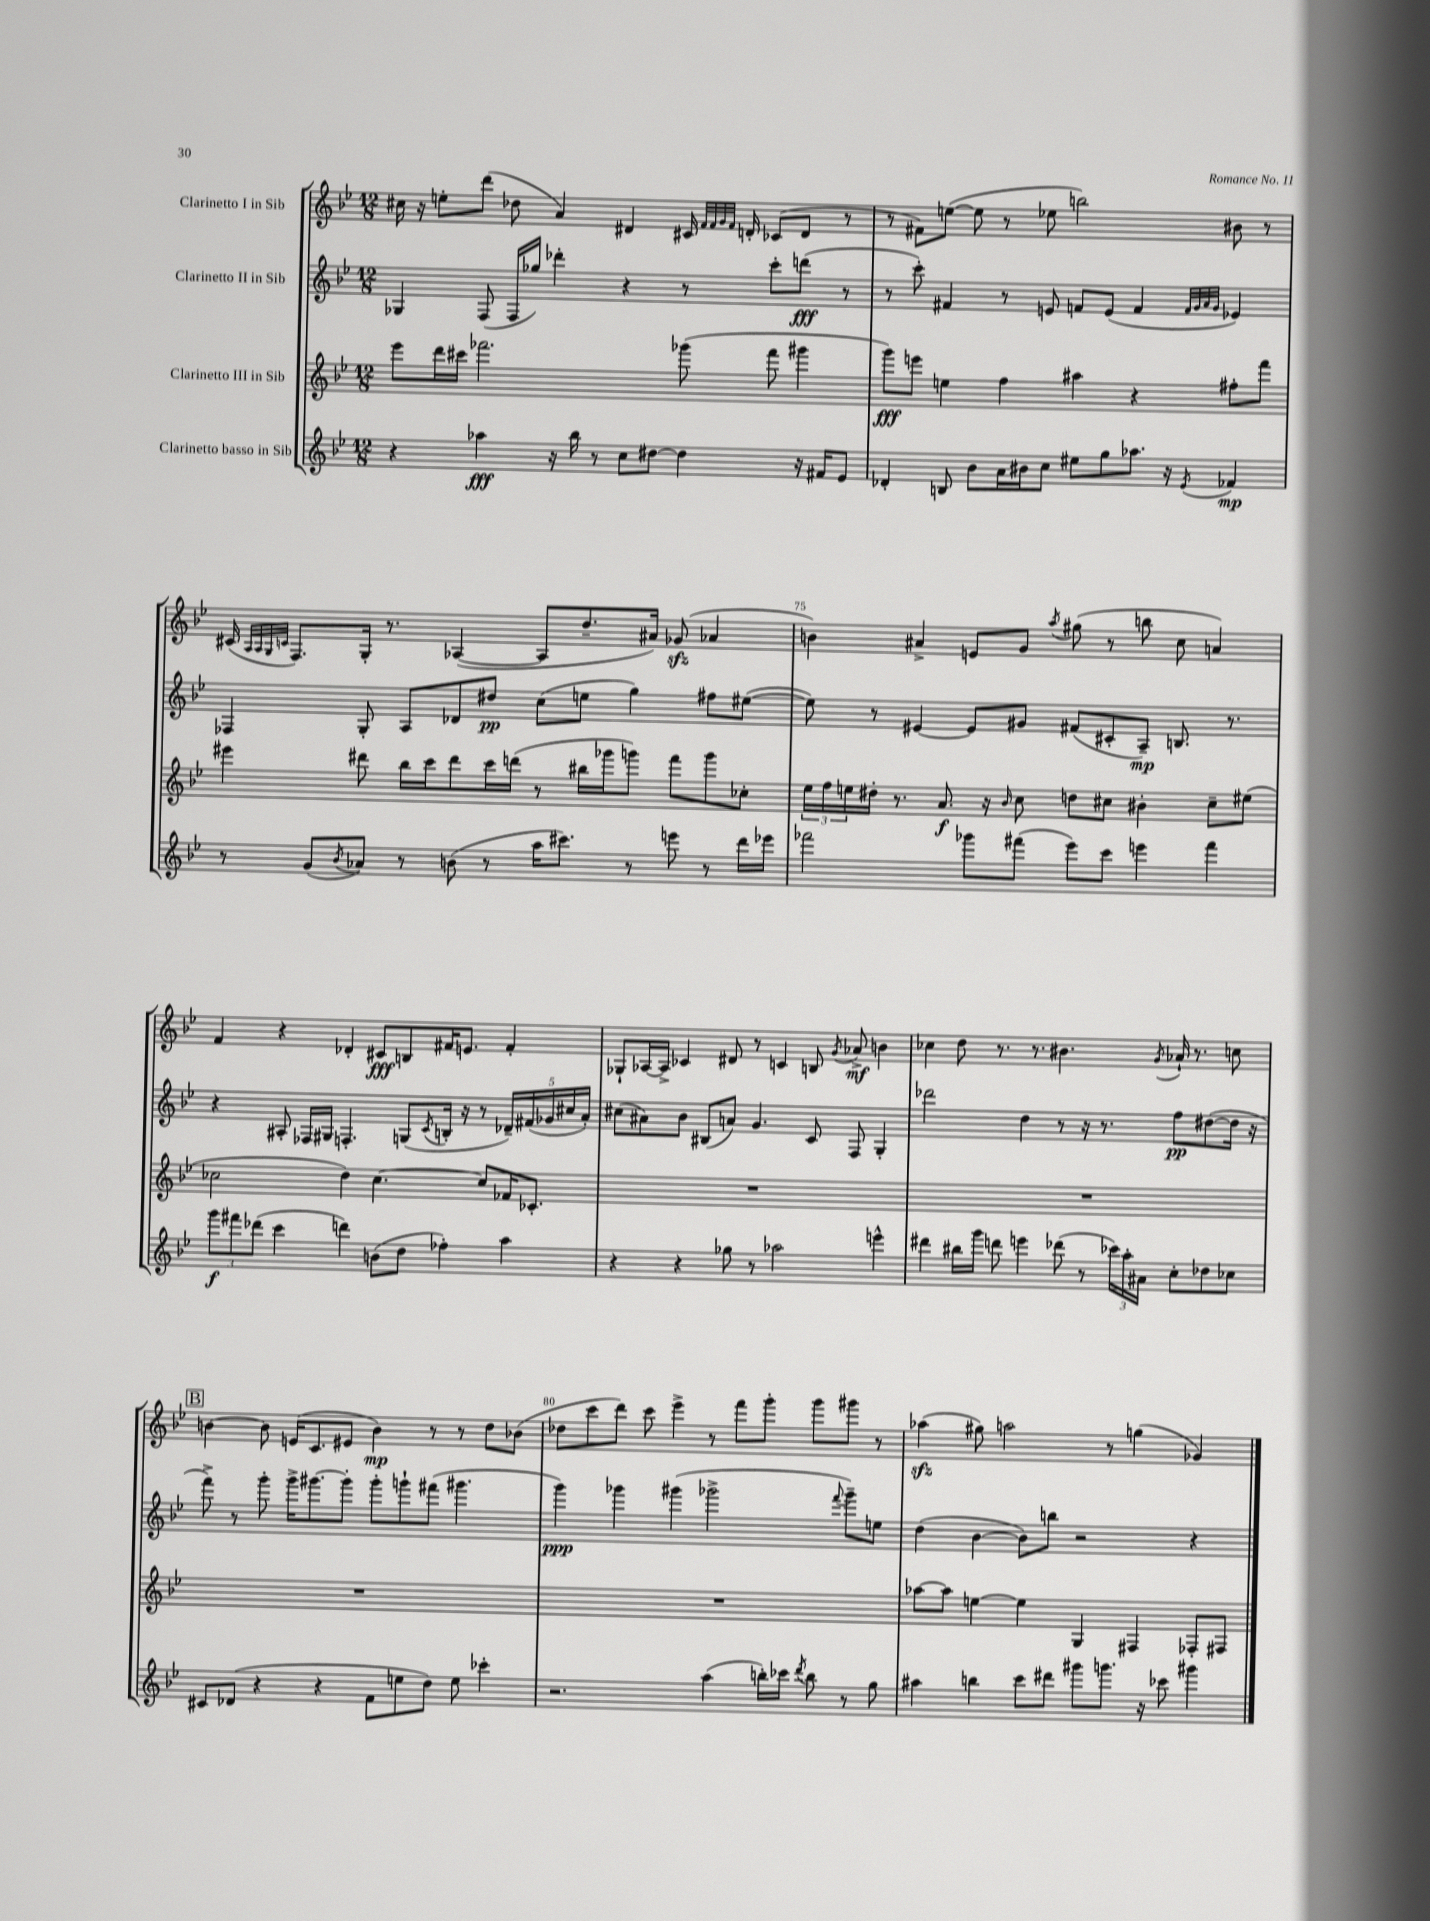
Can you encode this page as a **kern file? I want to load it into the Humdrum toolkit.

**kern	**kern	**kern	**kern
*staff4	*staff3	*staff2	*staff1
*clefG2	*clefG2	*clefG2	*clefG2
*k[b-e-]	*k[b-e-]	*k[b-e-]	*k[b-e-]
*M12/8	*M12/8	*M12/8	*M12/8
4r	8eee-	4G-	16cc#
.	.	.	16r
.	16ddd	.	8ee'
.	16ccc#	.	.
4aa-	2.fff-	(8F	(8ddd
.	.	16F	8dd-
.	.	16gg-)	.
16r	.	4ddd-'	4a)
16bb-	.	.	.
8r	.	.	.
8cc	.	4r	4d#
[8dd#	.	.	.
4dd#]	(8ggg-	8r	16c#
.	.	.	32qqf
.	.	.	32qqf
.	.	.	32qqg
.	.	.	32qqf
.	.	.	16d'
.	8fff-	8ccc'	(8c-
16r	4ggg#	(8ddd	8d
16f#	.	.	.
8e-	.	8r	8r
=	=	=	=
4d-'	8ggg)	8r	8r
.	8eee	8ccc')	8f#)
8B	4ee	4f#	([8ee
8b-	.	.	8ee]
16a	4ff	8r	8r
16b#	.	.	.
8cc	.	8e	8ee-
8ee#	4aa#	8f	2bb)
8gg	.	(8e	.
8.aa-	4r	4f	.
16r	.	.	.
.	.	32qqf	.
.	.	32qqg	.
.	.	32qqa	.
8qe-	.	32qqg	.
4f-	8ff#'	4e-)	8b#
.	8fff	.	8r
=	=	=	=
8r	4eee#	4F-	(16c#
.	.	.	32qqA
.	.	.	32qqA
.	.	.	32qqG
.	.	.	32qqc
.	.	.	8.F)
(8g	.	.	.
8qb-	.	.	.
8a-)	8ddd#	8G'	16G'
.	.	.	8.r
8r	16bb-	8A	.
.	16ccc	.	.
(8b	8ddd#	8d-	([4A-
8r	16ccc	8dd#	.
.	(16ddd	.	.
16aa	8r	(8cc	8A-]
8.ccc#)	.	.	.
.	16bb#	8ee	8.dd~
.	16ggg-	.	.
8r	8ggg)	4gg)	.
.	.	.	16a#)
8eee	8fff	.	(8g-
8r	8ggg	8ff#	4a-
16ddd	8cc-'	([8ee#	.
16eee-	.	.	.
=	=	=	=
2fff-	24ee-	8ee#])	4b)
.	24ff	.	.
.	24ee	.	.
.	16dd#'	8r	.
.	8.r	.	.
.	.	[4e#	4a#^
.	8.a	.	.
8ggg-	.	8e#]	8e
.	16r	.	.
.	16qqb-	.	.
(8fff#	8cc	8g#	8g
.	.	.	8qaa
8eee-)	8dd	(8f#	(8gg#
8ccc	8cc#	8c#'	8r
4eee	4b#'	8A~)	8bb
.	.	8.B	8cc
4fff#	8cc#~	.	4a)
.	.	8.r	.
.	(8ee#	.	.
=	=	=	=
12ggg	2cc-	4r	4f
12fff#	.	.	.
(12ddd-	.	.	.
4ccc	.	8A#'	4r
.	.	16F-	.
.	.	16G#	.
4ddd)	4dd)	4.F'	4d-'
(8b	[4.cc-	.	8c#
8dd	.	(8G	8B
.	.	8qc	.
4ff-')	.	16B'	16f#
.	.	16r	8.e
.	8cc-]	8r	.
4aa	16f-	20d-~)	4f#'
.	.	(20f#	.
.	8.c-'	.	.
.	.	20g-	.
.	.	20cc#	.
.	.	20a')	.
=	=	=	=
4r	1.r	(8cc#	8G-`
.	.	8a#)	[16A-
.	.	.	16A-^]
4r	.	8b-	4c-
.	.	(8B#	.
8gg-	.	8a)	8d#
8r	.	4.g	8r
2aa-	.	.	4c
.	.	8c	8B
.	.	.	8qg
.	.	8F	8a-^
4eee^^	.	4G'	4b
=	=	=	=
4ddd#	1.r	2ddd-	4cc-
16bb#	.	.	8dd
16ggg	.	.	.
8ddd	.	.	8.r
4eee	.	4dd	.
.	.	.	8.r
(8ddd-	.	8r	4.b#
8r	.	16r	.
.	.	8.r	.
24ccc-)	.	.	.
24aa'	.	.	.
24a#	.	.	.
.	.	.	8qg
8cc'	.	8ff	16a-`
.	.	.	8.r
8dd-	.	([8dd#	.
8cc-	.	16dd#]	8cc
.	.	16r	.
=	=	=	=
8c#	1.r	8fff^)	[4b
(8d-	.	8r	.
4r	.	8ggg'	8b]
.	.	16ggg^	(16e
.	.	[8.ggg#	8.c
4r	.	.	.
.	.	8ggg#']	8e#
8f	.	8ggg#'	4b)
8ee	.	8ggg`	.
8dd)	.	(8fff#	8r
8ee	.	4.ggg#	8r
4ccc-'	.	.	8dd
.	.	.	(8b-
=	=	=	=
2.r	1.r	4ggg)	8dd-
.	.	.	8ccc
.	.	4ggg-	8ddd)
.	.	.	8ccc
.	.	(4ggg#	4eee-^
(4aa	.	2ggg-^	8r
.	.	.	8fff
16bb')	.	.	8ggg'
16ccc-	.	.	.
8qddd	.	.	.
8bb	.	.	8ggg
.	.	8qqfff	.
8r	.	8ggg-~)	8ggg#
8gg	.	8ee	8r
=	=	=	=
4aa#	[8aa-	(4dd	(4aa-
.	8aa-]	.	.
4bb	[4ee	[4b-	8gg#)
.	.	.	2aa
8ccc	4ee]	8b-])	.
8ddd#	.	8bb	.
8ggg#	4G	2r	.
8.ggg	.	.	8r
.	4F#	.	(4gg
16r	.	.	.
8ccc-	.	.	.
4ggg#	8F-'	4r	4g-)
.	8F#	.	.
==	==	==	==
*-	*-	*-	*-
